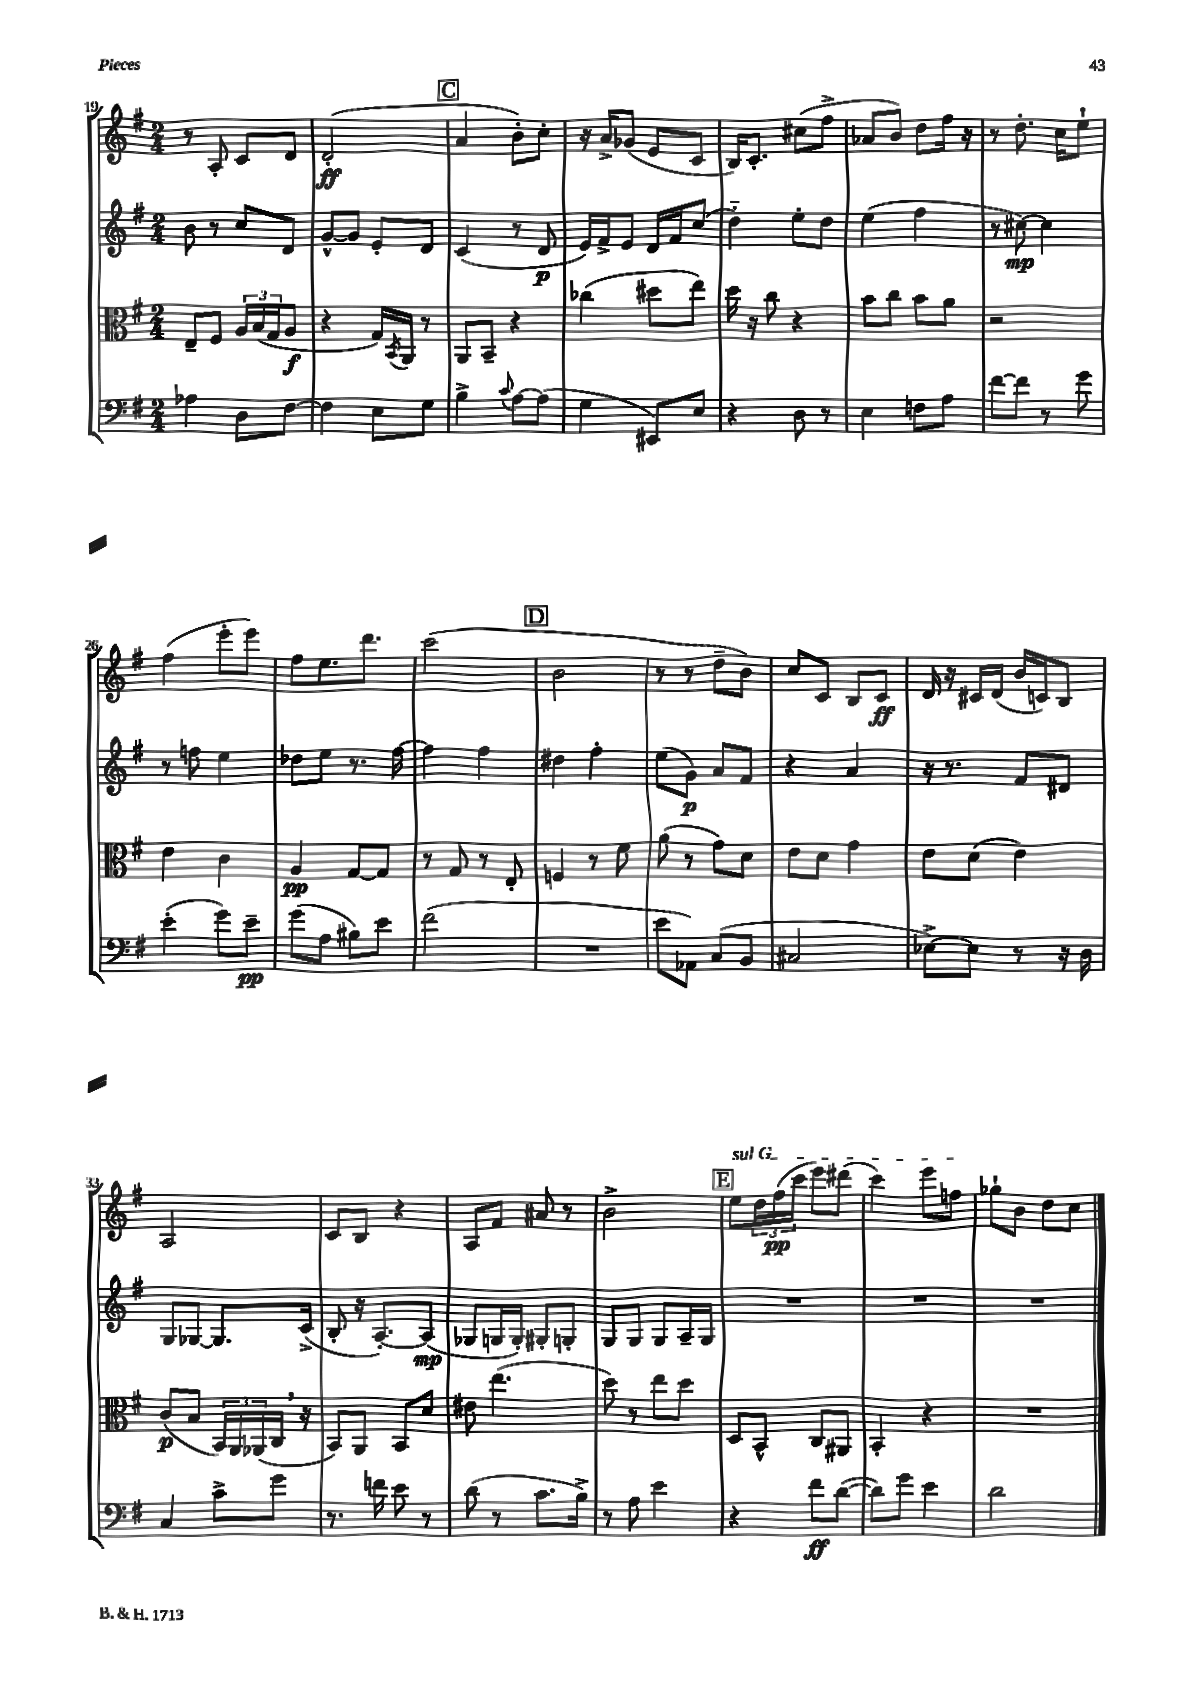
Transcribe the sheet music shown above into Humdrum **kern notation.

**kern	**dynam	**kern	**dynam	**kern	**dynam	**kern	**dynam
*part4	*part4	*part3	*part3	*part2	*part2	*part1	*part1
*staff4	*staff4	*staff3	*staff3	*staff2	*staff2	*staff1	*staff1
*clefF4	*	*clefC3	*	*clefG2	*	*clefG2	*
*k[f#]	*	*k[f#]	*	*k[f#]	*	*k[f#]	*
*M2/4	*	*M2/4	*	*M2/4	*	*M2/4	*
=19	=19	=19	=19	=19	=19	=19	=19
4A-X\	.	8E~/L	.	8b\	.	8r	.
.	.	8F#/J	.	8r	.	8A'/	.
8D\L	.	24A/LL	.	8cc/L	.	8c/L	.
.	.	(24B/	.	.	.	.	.
.	.	24G/J	.	.	.	.	.
[8F#\J	.	8A/J	f	8d/J	.	8d/J	.
=20	=20	=20	=20	=20	=20	=20	=20
4F#\]	.	4r	.	[8g^^/L	.	(2d'/	ff
.	.	.	.	8g/J]	.	.	.
8E\L	.	16G/LL)	.	8e'/L	.	.	.
.	.	8qBB/	.	.	.	.	.
.	.	16AA/JJ	.	.	.	.	.
8G\J	.	8r	.	8d/J	.	.	.
!!LO:REH:place=s1:t=C
=21	=21	=21	=21	=21	=21	=21	=21
4B^\	.	8AA/L	.	(4c/	.	4a/	.
.	.	8BB~/J	.	.	.	.	.
8qqc/	.	.	.	.	.	.	.
[8A\L	.	4r	.	8r	.	8b'\L)	.
(8A\J]	.	.	.	8d/	p	8cc'\J	.
=22	=22	=22	=22	=22	=22	=22	=22
4G\	.	(4cc-X\	.	16e/LL)	.	16r	.
.	.	.	.	16f#^/J	.	16a^/KL	.
.	.	.	.	8e/J	.	(8g-X/J	.
8EE#X/L)	.	8dd#X\L	.	16d/LL	.	8e/L	.
.	.	.	.	16f#/J	.	.	.
8E/J	.	8ee\J)	.	(8cc/J	.	8c/J	.
=23	=23	=23	=23	=23	=23	=23	=23
4r	.	16dd\	.	4dd\)	.	16B/KL)	.
.	.	16r	.	.	.	8.c'/J	.
.	.	8cc\	.	.	.	.	.
8D\	.	4r	.	8ee'\L	.	(8cc#X\L	.
8r	.	.	.	8dd\J	.	8ff#^\J	.
=24	=24	=24	=24	=24	=24	=24	=24
4E\	.	8b\L	.	(4ee\	.	8a-X/L	.
.	.	8cc\J	.	.	.	8b/J)	.
8Fn\L	.	8b\L	.	4ff#\	.	8dd\L	.
8A\J	.	8a\J	.	.	.	16ff#\Jk	.
.	.	.	.	.	.	16r	.
=25	=25	=25	=25	=25	=25	=25	=25
[8f#\L	.	2r	.	8r	.	8r	.
8f#\J]	.	.	.	[8cc#X\)	mp	8.dd'\	.
8r	.	.	.	4cc#\]	.	.	.
.	.	.	.	.	.	16cc\KL	.
8g\	.	.	.	.	.	8ee`\J	.
!!LO:LB:g=z
=26	=26	=26	=26	=26	=26	=26	=26
(4e'\	.	4e\	.	8r	.	(4ff#\	.
.	.	.	.	8ffn\	.	.	.
8g\L)	.	4c\	.	4ee\	.	8eee'\L	.
8e~\J	pp	.	.	.	.	8eee\J)	.
=27	=27	=27	=27	=27	=27	=27	=27
(8g\L	.	4A/	pp	8dd-X\L	.	8ff#\L	.
8A\J	.	.	.	8ee\J	.	8.ee\	.
8B#X\L)	.	[8G/L	.	8.r	.	.	.
.	.	.	.	.	.	8.ddd\J	.
8e\J	.	8G/J]	.	.	.	.	.
.	.	.	.	[16ff#\	.	.	.
=28	=28	=28	=28	=28	=28	=28	=28
(2f#\	.	8r	.	4ff#\]	.	(2ccc\	.
.	.	8G/	.	.	.	.	.
.	.	8r	.	4ff#\	.	.	.
.	.	8E'/	.	.	.	.	.
!!LO:REH:place=s1:t=D
=29	=29	=29	=29	=29	=29	=29	=29
2r	.	4Fn/	.	4dd#X\	.	2b\	.
.	.	8r	.	4ff#'\	.	.	.
.	.	8f#\	.	.	.	.	.
=30	=30	=30	=30	=30	=30	=30	=30
8e\L	.	(8a\	.	(8ee\L	.	8r	.
8AA-X\J)	.	8r	.	8g\J)	p	8r	.
(8C/L	.	8g\L)	.	8a/L	.	8dd~\L	.
8BB/J	.	8d\J	.	8f#/J	.	8b\J)	.
=31	=31	=31	=31	=31	=31	=31	=31
2C#X/	.	8e\L	.	4r	.	8cc/L	.
.	.	8d\J	.	.	.	8c/J	.
.	.	4g\	.	4a/	.	8B/L	.
.	.	.	.	.	.	8c/J	ff
=32	=32	=32	=32	=32	=32	=32	=32
[8E-X^\L)	.	8e\L	.	16r	.	16d/	.
.	.	.	.	8.r	.	16r	.
8E-\J]	.	(8d\J	.	.	.	16c#X/LL	.
.	.	.	.	.	.	(16d/JJ	.
8r	.	4e\)	.	8f#/L	.	16b/LL	.
.	.	.	.	.	.	16cn/J)	.
16r	.	.	.	8d#X/J	.	8B/J	.
16D\	.	.	.	.	.	.	.
!!LO:LB:g=z
=33	=33	=33	=33	=33	=33	=33	=33
4C/	.	(8c/L	p	8G/L	.	2A/	.
.	.	8B/J	.	[8G-X/J	.	.	.
8c^\L	.	24BB/LL)	.	8.G-/L]	.	.	.
.	.	24AA/	.	.	.	.	.
.	.	(24AA-X/	.	.	.	.	.
8g\J	.	16C,/JJ	.	.	.	.	.
.	.	16r	.	(16c^/Jk	.	.	.
=34	=34	=34	=34	=34	=34	=34	=34
8.r	.	8BB/L)	.	8B'/	.	8c/L	.
.	.	8AA/J	.	16r	.	8B/J	.
16fn\	.	.	.	[8.A'/L)	.	.	.
8e\	.	8BB/L	.	.	.	4r	.
8r	.	8d/J	.	(8A/J]	mp	.	.
=35	=35	=35	=35	=35	=35	=35	=35
(8d\	.	8e#X\	.	8G-X/L	.	8A/L	.
8r	.	(4.ee\	.	16Gn/L	.	8f#/J	.
.	.	.	.	16G'/JJ)	.	.	.
8.c\L	.	.	.	8G#X'/L	.	8a#X/	.
.	.	.	.	8Gn'/J	.	8r	.
16B^\Jk)	.	.	.	.	.	.	.
=36	=36	=36	=36	=36	=36	=36	=36
8r	.	8dd\)	.	8G/L	.	2b^\	.
8A\	.	8r	.	8G/J	.	.	.
4e\	.	8ee\L	.	8G/L	.	.	.
.	.	8dd\J	.	16A~/L	.	.	.
.	.	.	.	16G/JJ	.	.	.
!!LO:REH:place=s1:t=E
=37	=37	=37	=37	=37	=37	=37	=37
!	!	!	!	!	!	!LO:TX:a:i:t=sul G	!
4r	.	8D/L	.	2r	.	8ee\L	.
.	.	8BB^^/J	.	.	.	24dd\L	.
.	.	.	.	.	.	(24ff#\	pp
.	.	.	.	.	.	24ccc\JJ	.
8f#\L	ff	8C/L	.	.	.	8eee\L)	.
([8d\J	.	8AA#X/J	.	.	.	(8ddd#X\J	.
=38	=38	=38	=38	=38	=38	=38	=38
8d\L])	.	4BB'/	.	2r	.	4ccc\)	.
8g\J	.	.	.	.	.	.	.
4e\	.	4r	.	.	.	8eee\L	.
.	.	.	.	.	.	8ffn\J	.
=39	=39	=39	=39	=39	=39	=39	=39
2d\	.	2r	.	2r	.	8gg-X`\L	.
.	.	.	.	.	.	8b\J	.
.	.	.	.	.	.	8dd\L	.
.	.	.	.	.	.	8cc\J	.
==	==	==	==	==	==	==	==
*-	*-	*-	*-	*-	*-	*-	*-
